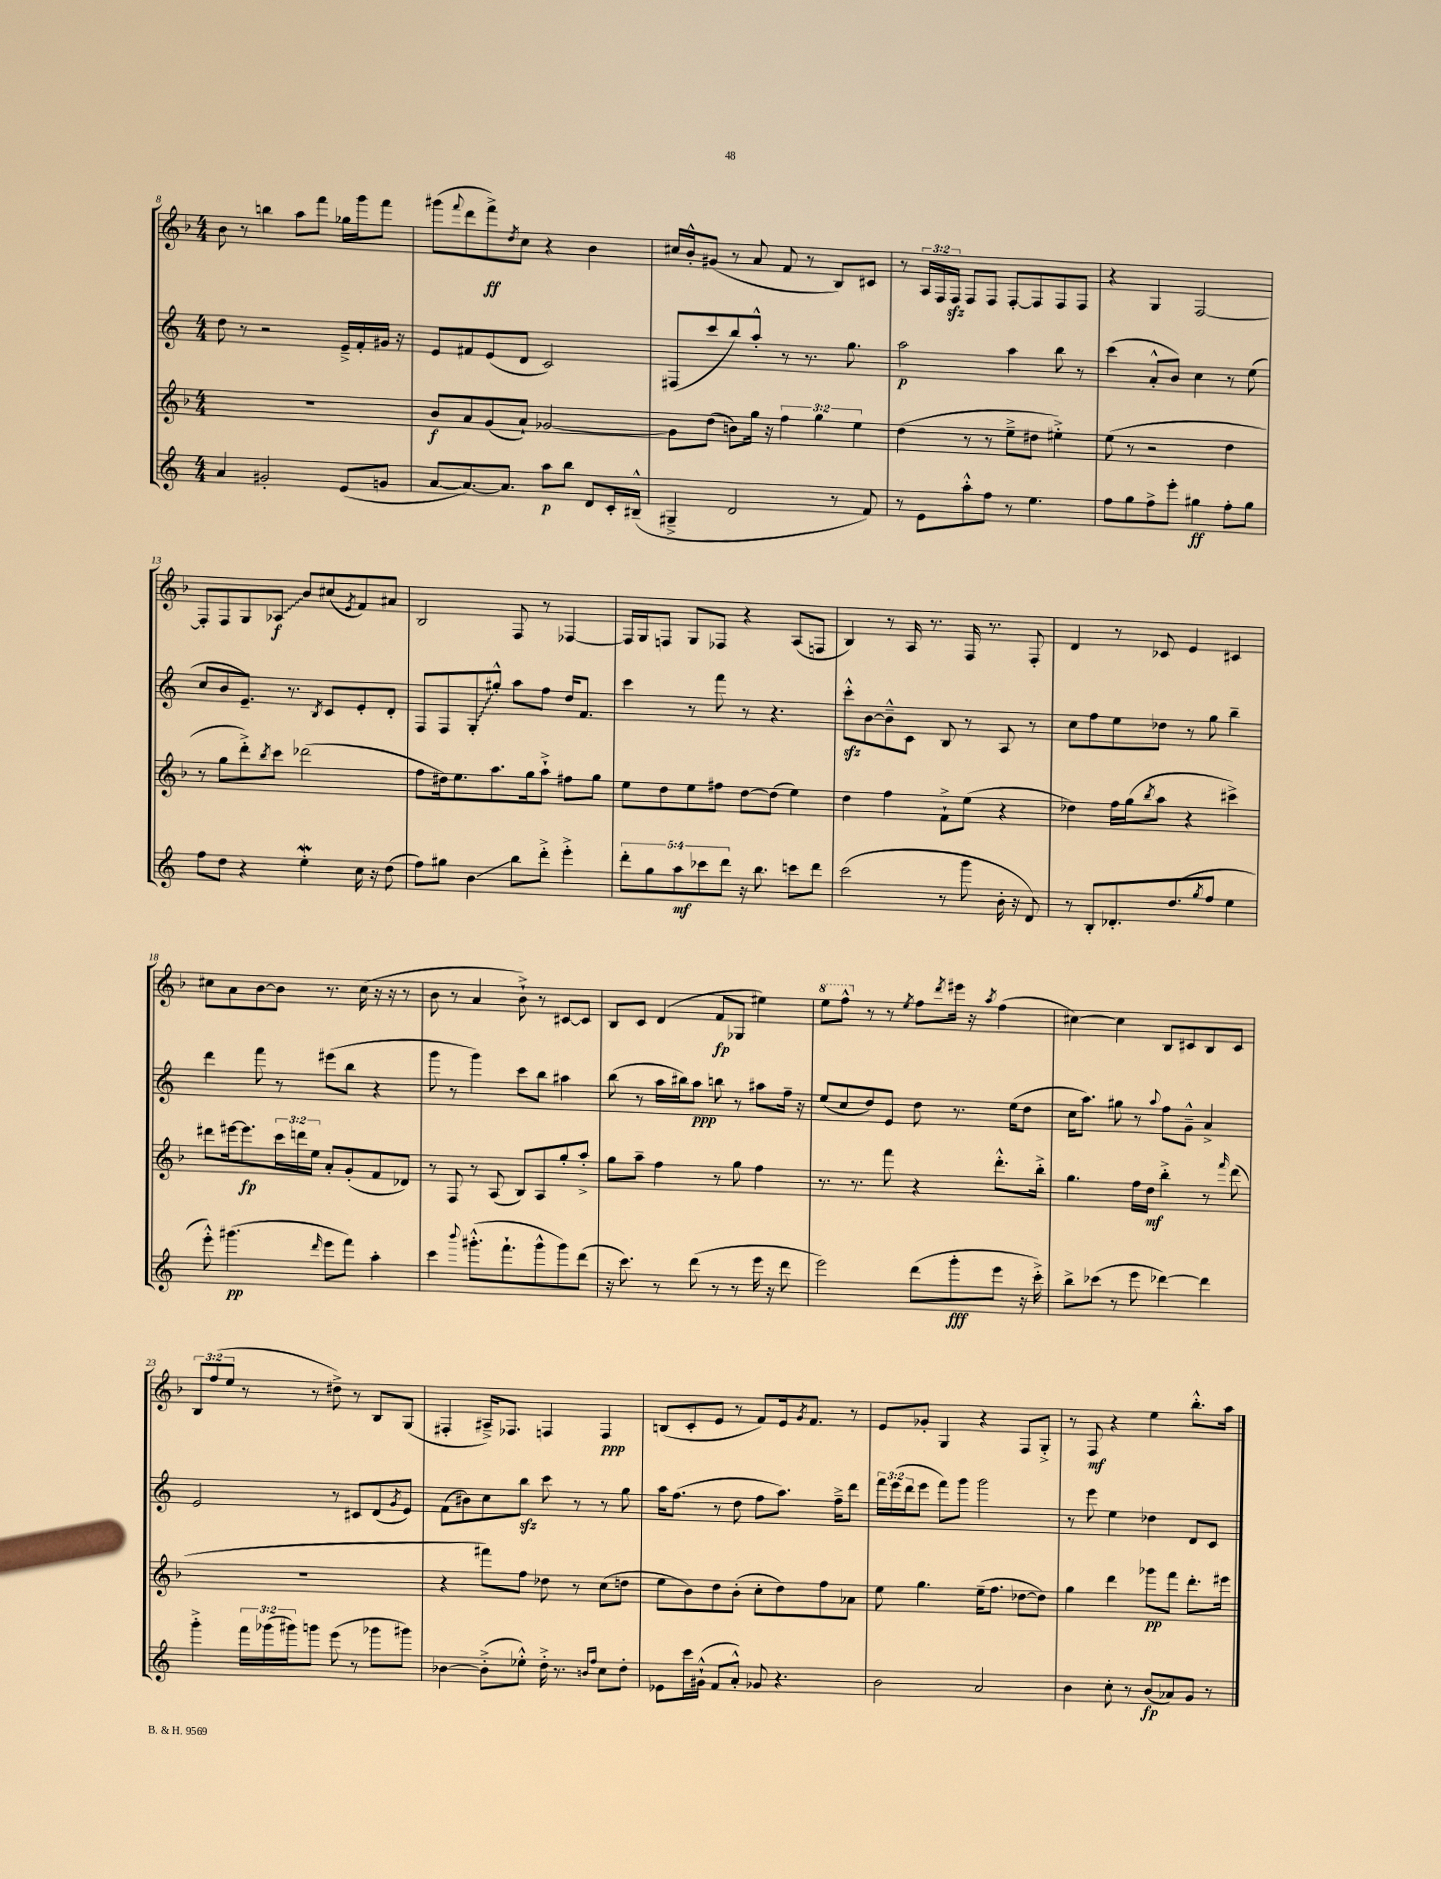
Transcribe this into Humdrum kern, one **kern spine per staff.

**kern	**kern	**kern	**kern
*staff4	*staff3	*staff2	*staff1
*clefG2	*clefG2	*clefG2	*clefG2
*k[]	*k[b-]	*k[]	*k[b-]
*M4/4	*M4/4	*M4/4	*M4/4
4a	1r	8dd	8b-
.	.	8r	8r
2g#'	.	2r	4bb
.	.	.	8aa
.	.	.	8fff
(8e	.	16e~^	16gg-
.	.	16f'	16ggg
8g	.	16g#	8fff
.	.	16r	.
=	=	=	=
[8a	8b-	8e	(8ggg#
.	.	.	8qqfff
8.a_)	8a	8f#	8ddd
.	(8g	(8e	8fff^)
8.a]	.	.	.
.	.	.	8qdd
.	8a`)	8d	8cc
8aa	[2g-	2c)	4r
8bb	.	.	.
8d	.	.	4b-
16c'	.	.	.
(16B#~^^	.	.	.
=	=	=	=
4G#~^	8g-]	(8F#	16cc#
.	.	.	16b-'^^
.	(8dd	8ccc	(8g#
2d	8b)	8bb)	8r
.	16gg	8aa'^^	8a
.	16r	.	.
.	6ff	8r	8f
.	.	8.r	8r
.	6gg	.	.
8r	.	.	8B-)
.	.	8.gg	.
.	6ee	.	.
8f)	.	.	8c#
=	=	=	=
8r	(4dd	2aa	8r
8e	.	.	24A
.	.	.	24F
.	.	.	24F
8aa'^^	8r	.	8F
8ff	8r	.	8F
8r	8ee~^	4aa	[8F'
4.ee	8dd#	.	8F]
.	4ee#'^)	8bb	8F
.	.	8r	8F
=	=	=	=
8ff	(8ee	(4ccc	4r
8gg	8r	.	.
8ff^	2r	8a'^^	4G
8eee'	.	8b)	.
4gg#	.	4cc	[2F
8ff'	4dd	8r	.
8gg#	.	(8ee	.
=	=	=	=
8ff	8r	8cc	8F']
8dd	8gg	8b	8F
4r	8ddd'^)	8.e~)	8G
.	8qbb-	.	.
.	8ccc	.	8A-
.	.	8.r	.
4ee'	(2ddd-	.	8b-
.	.	8qB	.
.	.	8c	(8cc#
.	.	.	8qe
16cc	.	8e'	8f)
16r	.	.	.
(8dd	.	8d'	8a#
=	=	=	=
8ff)	8ff	8F	2B-
8gg#	16dd#)	8F	.
.	8.ee	.	.
4b	.	8G'	.
.	8.aa	8gg#'^^	.
8bb	.	8aa	8F
.	16gg	.	.
8ddd'^	8aa`^	8ff	8r
4eee'^	8ff#	16dd	[4F-
.	.	8.f	.
.	8gg	.	.
=	=	=	=
10ddd'	8ee	4ccc	16F-]
.	.	.	16G
10gg	.	.	.
.	8dd	.	8F
10aa	.	.	.
.	8ee	8r	8G
10ccc-	.	.	.
.	8ff#	8fff	8F-
10ddd	.	.	.
16r	[8dd	8r	4r
8.bb	.	.	.
.	(8dd]	4.r	.
8ccc	4ee)	.	(8A
8ddd	.	.	8F
=	=	=	=
(2ccc	4dd	8ccc'^^	4B-)
.	.	[8b	.
.	4ff	8b~^^]	8r
.	.	8c	16A
.	.	.	8.r
8r	8f`^	8B	.
8ggg	(8ee	8r	16F
.	.	.	8.r
16b'	4r	8A	.
16r	.	.	.
8d)	.	8r	8F'
=	=	=	=
8r	4dd-)	8cc	4d
8B'	.	8ff	.
8.d-'	16ff	8ee	8r
.	(16gg	.	.
.	8qbb-	.	.
.	8aa	8dd-	8c-
(8.dd	.	.	.
.	4r	8r	4e
8qgg	.	.	.
8ff	.	8gg	.
4ee	4ccc#^)	4bb~	4c#
=	=	=	=
8eee'^^)	8ddd#	4ddd	8cc#
(4.ggg#	[16eee#	.	8a
.	8.eee#]	.	.
.	.	8fff	[8b-
.	24ccc	8r	8b-]
.	24ddd	.	.
.	24ee	.	.
16qqddd	.	.	.
8eee	8a'	(8eee#	8.r
8fff)	(8g'	8bb	.
.	.	.	(16cc#
4aa'	8f	4r	16r
.	.	.	16r
.	8d-)	.	8r
=	=	=	=
4ccc	8r	8ggg	8b-
.	8F	8r	8r
8qqbbb	.	.	.
(8.ggg#'^^	8r	4ggg)	4a
.	(8A	.	.
8.fff`	.	.	.
.	8B-)	8ccc	8b-`^)
8ggg#^^	8A	8bb	8r
8ggg#)	8gg'	4aa#	[8c#
(8ddd	8aa'^	.	8c#]
=	=	=	=
16r	8gg	(8bb	8B-
8.ccc)	.	.	.
.	8aa~	8r	8c
8r	4ff	16aa	(4d
.	.	16bb#)	.
(8ddd	.	8aa	.
8r	8r	8bb	8f
8r	8gg	8r	8G-
16eee	4ff	8aa#	4ee#)
16r	.	.	.
8ddd	.	16ff~	.
.	.	16r	.
=	=	=	=
2eee)	8.r	(8ee	8eee
.	.	8cc	8fff^^
.	8.r	.	.
.	.	8dd)	8r
.	8fff	8e	8r
.	.	.	8qee
(8ddd	4r	8dd	8ff
.	.	.	8qddd
8ggg'	.	8.r	16eee#
.	.	.	16r
.	.	.	8qaa
8eee	8.ddd'^^	.	(4ff
.	.	(16ee	.
16r	.	8dd	.
16ccc'^)	16bb-'^	.	.
=	=	=	=
8bb^	4.gg	16cc	[4cc#)
.	.	8.aa)	.
(8ccc-	.	.	.
8r	.	8gg#	4cc#]
8eee	16ff	8r	.
.	16dd	.	.
.	.	8qqaa	.
[4ddd-)	4bb-'^	8ff	8B-
.	.	8g~^^	8c#
4ddd-]	8r	4a^	8B-
.	16qqfff	.	.
.	(8ddd	.	8c#
=	=	=	=
4ggg'^	1r	2e	12B-
.	.	.	(12ff
.	.	.	12ee
24fff	.	.	8r
(24ggg-	.	.	.
24ggg#)	.	.	.
8ggg	.	.	8r
(8eee	.	8r	8dd#^)
8r	.	8c#	8r
8ggg-	.	(8d	8B-
.	.	8qg	.
8ggg#)	.	8e)	(8G
=	=	=	=
[4b-	4r	(8f	4F#'
.	.	8b#)	.
(8b-'^]	8fff#)	8cc	16A#~^)
.	.	.	8.F-
8ee-'^^)	8ff	8bb	.
16dd'^	8dd-	8ccc	4F
8.r	.	.	.
.	8r	8r	.
16qqb	.	.	.
16qqff	.	.	.
8cc	(8cc	8r	4F
8dd'	8dd	8gg	.
=	=	=	=
8e-	8ee	16aa	(8B
.	.	(8.ff	.
16ccc	8b-)	.	8c'
(16g#`^^	.	.	.
8f	8dd	8r	8e
8a'^^)	(8b-'	8dd	8r
8g-	8cc'	8ff	8f)
4.r	8dd)	8.aa)	16e
.	.	.	8qg
.	.	.	8.f
.	8ff	.	.
.	.	16ff~^	.
.	8a-	8ddd	8r
=	=	=	=
2b	8ee	24fff	8e
.	.	(24eee	.
.	.	24ddd	.
.	4.gg	8eee	8g-'
.	.	8fff)	4G
.	.	8ggg	.
2a	(16ee~	2ggg	4r
.	8.ff	.	.
.	[8dd-	.	8F
.	8dd-])	.	8G'^
=	=	=	=
4b	4gg	8r	8r
.	.	8eee	8F
8cc'	4ddd	4ee	4r
8r	.	.	.
(8b	8ggg-	4dd-	4ee
8a-)	8fff	.	.
8g	8.ddd'	8d	8.bb-'^^
8r	.	8c	.
.	16eee#	.	16aa
==	==	==	==
*-	*-	*-	*-
